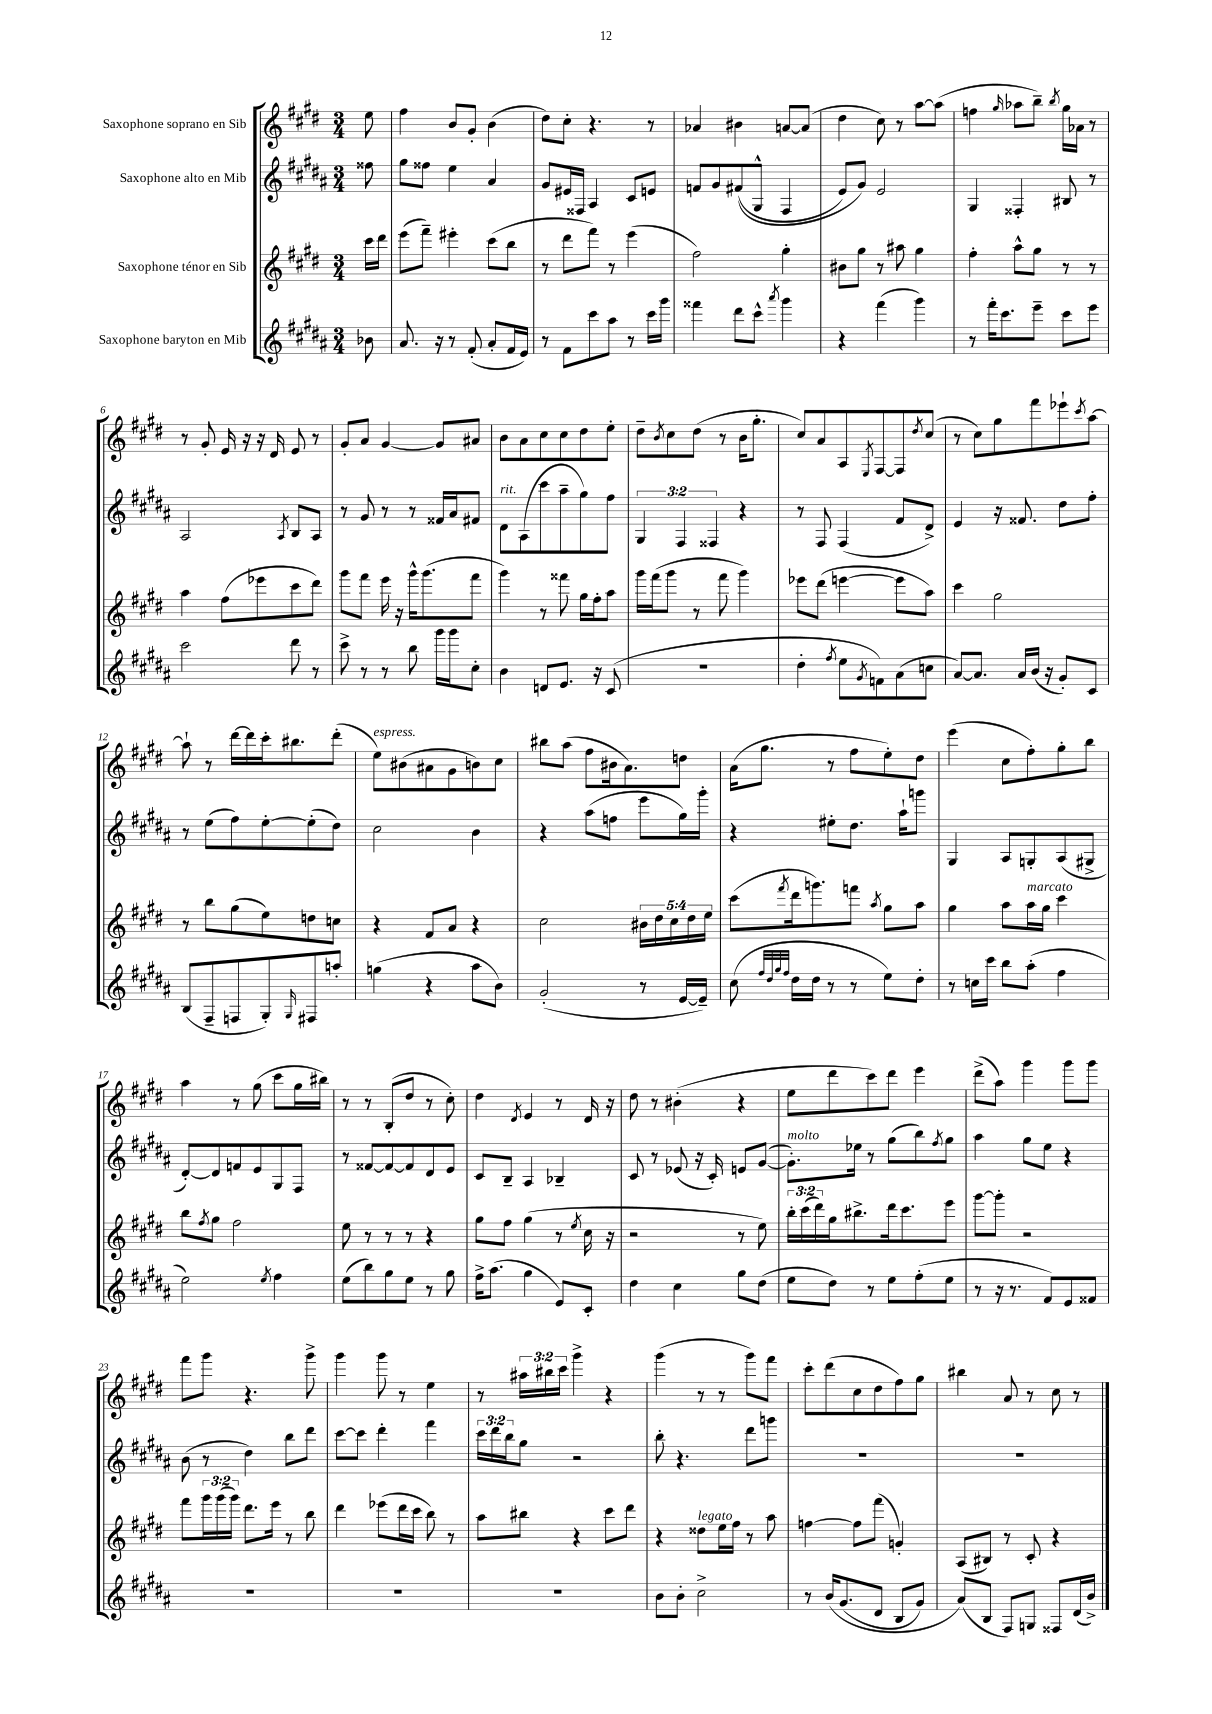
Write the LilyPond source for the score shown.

<<
\new StaffGroup <<
\new Staff = "s0" \with { instrumentName = "Saxophone soprano en Sib" } {
    \clef treble \key e \major \numericTimeSignature \time 3/4 \override Staff.TupletNumber.text = #tuplet-number::calc-fraction-text \partial 8
    e''8 |
    fis''4 b'8 gis'8-. b'4( |
    dis''8) cis''8-. r4. r8 |
    aes'4 bis'4 a'8~ a'8( |
    dis''4 cis''8) r8 a''8~ a''8( |
    f''4 \grace { gis''16 } aes''8 b''8--) \acciaccatura { b''8 } gis''16 aes'16 r8 |
    r8 gis'8-. e'16 r16 r16 dis'16 e'8 r8 |
    gis'8-. a'8 gis'4~ gis'8 ais'8 |
    b'8 a'8 cis''8 cis''8 dis''8 e''8-. |
    dis''8-- \acciaccatura { b'8 } cis''8 dis''8( r8 b'16 gis''8.-. |
    cis''8) a'8 a8 \acciaccatura { e8 } fis8~ fis8 \acciaccatura { dis''8 } cis''8( |
    r8 cis''8) gis''8 fis'''8 ees'''8-! \acciaccatura { cis'''8 } a''8~ |
    a''8-! r8 dis'''16~ dis'''16 cis'''16-. bis''8. dis'''8-.( |
    e''8^\markup { \italic "espress." }) bis'8( ais'8 gis'8 b'8) cis''8 |
    bis''8 a''8( fis''8 bis'16 a'8.) d''8 |
    a'16( gis''8. r8 fis''8 e''8-.) dis''8 |
    e'''4( cis''8 fis''8-.) gis''8-. b''8 |
    a''4 r8 gis''8( cis'''8 gis''16 bis''16) |
    r8 r8 b8-.( dis''8 r8 cis''8-.) |
    dis''4 \acciaccatura { dis'8 } e'4 r8 dis'16 r16 |
    dis''8 r8 bis'4-.( r4 |
    e''8 dis'''8 cis'''8) dis'''8 e'''4 |
    dis'''8->( a''8) gis'''4 gis'''8 gis'''8 |
    fis'''8 gis'''8 r4. gis'''8-> |
    gis'''4 gis'''8 r8 e''4 |
    r8 \tuplet 3/2 { ais''16 bis''16 cis'''16 } gis'''4-> r4 |
    gis'''4( r8 r8 gis'''8) fis'''8 |
    cis'''8-. dis'''8( cis''8 dis''8 fis''8) gis''8 |
    bis''4 a'8 r8 cis''8 r8 \bar "|." |
}
\new Staff = "s1" \with { instrumentName = "Saxophone alto en Mib" } {
    \clef treble \key b \major \numericTimeSignature \time 3/4 \override Staff.TupletNumber.text = #tuplet-number::calc-fraction-text \partial 8
    fisis''8 |
    gis''8 fisis''8 e''4 ais'4 |
    gis'8 eis'16 fisis16 ais4 cis'8 e'8 |
    f'8 gis'8 fis'8(\( gis8-^ fis4 |
    e'8) gis'8\) e'2 |
    gis4 fisis4-. bis8 r8 |
    ais2 \acciaccatura { ais8 } b8 ais8 |
    r8 gis'8 r8 r8 fisis'16 ais'16 fis'8 |
    dis'8^\markup { \italic "rit." } ais8( cis'''8 ais''8-- gis''8) fis''8 |
    \tuplet 3/2 { gis4 fis4 fisis4 } r4 |
    r8 fis8 fis4( fis'8 dis'8->) |
    e'4 r16 fisis'8. dis''8 fis''8-. |
    r8 e''8( fis''8) e''8~-. e''8-.( dis''8) |
    cis''2 b'4 |
    r4 ais''8( f''8 e'''8 gis''16) gis'''16-. |
    r4 eis''8-. dis''8. ais''16-! g'''8 |
    gis4 ais8 g8-. ais8( gis8-> |
    dis'8~-.) dis'8 f'8 e'8 gis8 fis8 |
    r8 fisis'8~ fisis'8~ fisis'8 dis'8 e'8 |
    cis'8 b8-- ais4 bes4-- |
    cis'8 r8 ees'8( r16 cis'16-.) e'8 gis'8~( |
    gis'8.-.^\markup { \italic "molto" }) ees''16 r8 gis''8( b''8) \acciaccatura { fis''8 } gis''8 |
    ais''4 gis''8 e''8 r4 |
    b'8( r8 dis''4) b''8 dis'''8 |
    cis'''8~ cis'''8 dis'''4-. fis'''4 |
    \tuplet 3/2 { cis'''16 dis'''16 b''16 } gis''8 r2 |
    b''8-. r4. dis'''8 g'''8 |
    R2. |
    R2. \bar "|." |
}
\new Staff = "s2" \with { instrumentName = "Saxophone ténor en Sib" } {
    \clef treble \key e \major \numericTimeSignature \time 3/4 \override Staff.TupletNumber.text = #tuplet-number::calc-fraction-text \partial 8
    cis'''16 dis'''16 |
    e'''8( fis'''8--) eis'''4-. cis'''8( b''8 |
    r8 dis'''8 fis'''8) r8 e'''4( |
    fis''2) gis''4-. |
    bis'8 gis''8 r8 ais''8 gis''4 |
    fis''4-. a''8-^ gis''8 r8 r8 |
    a''4 fis''8( ees'''8 cis'''8 dis'''8) |
    gis'''8 fis'''8 e'''16 r16 gis'''16-^ gis'''8.( fis'''8 |
    gis'''4) r8 fisis'''8 gis''16 fis''16-. a''8 |
    gis'''16 fis'''16( gis'''8 r8 fis'''8 gis'''4) |
    ees'''8 dis'''8( e'''4~ e'''8 a''8) |
    cis'''4 gis''2 |
    r8 b''8 gis''8( e''8) d''8 c''8 |
    r4 fis'8 a'8 r4 |
    cis''2 \tuplet 5/4 { bis'16 dis''16 cis''16 dis''16 e''16 } |
    cis'''8( \acciaccatura { fis'''8 } dis'''16 g'''8.) f'''8 \acciaccatura { a''8 } gis''8 a''8 |
    gis''4 a''8 a''16^\markup { \italic "marcato" } gis''16 cis'''4 |
    b''8 \acciaccatura { fis''8 } gis''8 fis''2 |
    e''8 r8 r8 r8 r4 |
    gis''8 fis''8 gis''4( r8 \acciaccatura { e''8 } cis''16 r16 |
    r2 r8 e''8) |
    \tuplet 3/2 { b''16-. cis'''16( dis'''16) } gis''16 bis''8.-> dis'''16 cis'''8. e'''8 |
    gis'''8~ gis'''8-. r2 |
    fis'''8 \tuplet 3/2 { gis'''16 gis'''16( gis'''16) } dis'''8. e'''16 r8 b''8 |
    dis'''4 ees'''8( dis'''16 cis'''16 b''8) r8 |
    a''8 bis''8 r4 cis'''8 dis'''8 |
    r4 disis''8^\markup { \italic "legato" } e''16 fis''16 r8 a''8 |
    f''4~ f''8 fis'''8( g'4-.) |
    a8( bis8) r8 cis'8-. r4 \bar "|." |
}
\new Staff = "s3" \with { instrumentName = "Saxophone baryton en Mib" } {
    \clef treble \key b \major \numericTimeSignature \time 3/4 \partial 8
    bes'8 |
    ais'8. r16 r8 fis'8-.( ais'8-. fis'16 e'16) |
    r8 fis'8 cis'''8 ais''8 r8 cis'''16 gis'''16 |
    fisis'''4 dis'''8 cis'''8-^ \acciaccatura { ais'''8 } gis'''4 |
    r4 fis'''4( gis'''4) |
    r8 fis'''16-. cis'''8. e'''8-- cis'''8 e'''8 |
    cis'''2 dis'''8 r8 |
    cis'''8-> r8 r8 b''8 gis'''16 gis'''16 cis''8-. |
    b'4 d'8 e'8. r16 cis'8( |
    R2. |
    dis''4-. \acciaccatura { fis''8 } e''8 \acciaccatura { gis'8 } f'8) ais'8( c''8 |
    ais'8~) ais'8. ais'16 b'16( r16 gis'8-.) cis'8 |
    b8( fis8-- f8 gis8-.) \grace { gis16 } fis8 a''8-. |
    g''4( r4 ais''8 b'8) |
    gis'2-.( r8 e'16~ e'16--) |
    cis''8( \grace { fis''32 dis''32 gis''32 fis''32 } dis''16 dis''16 r8 r8 e''8) dis''8-. |
    r8 c''16 cis'''16 b''8 ais''8-.( fis''4 |
    e''2) \acciaccatura { e''8 } fis''4 |
    e''8( b''8) gis''8 e''8 r8 gis''8 |
    fis''16-> ais''8.( gis''4 e'8) cis'8-. |
    dis''4 cis''4 gis''8 dis''8( |
    e''8 dis''8) r8 e''8 fis''8-.( e''8 |
    r8 r16 r8. fis'8) e'8 fisis'8 |
    R2. |
    R2. |
    R2. |
    b'8 b'8-. cis''2-> |
    r8 b'16\( gis'8.( dis'8 b8 gis'8) |
    ais'8(\) b8 fis8) g8 fisis8 dis'16( b'16->) \bar "|." |
}
>>
>>
